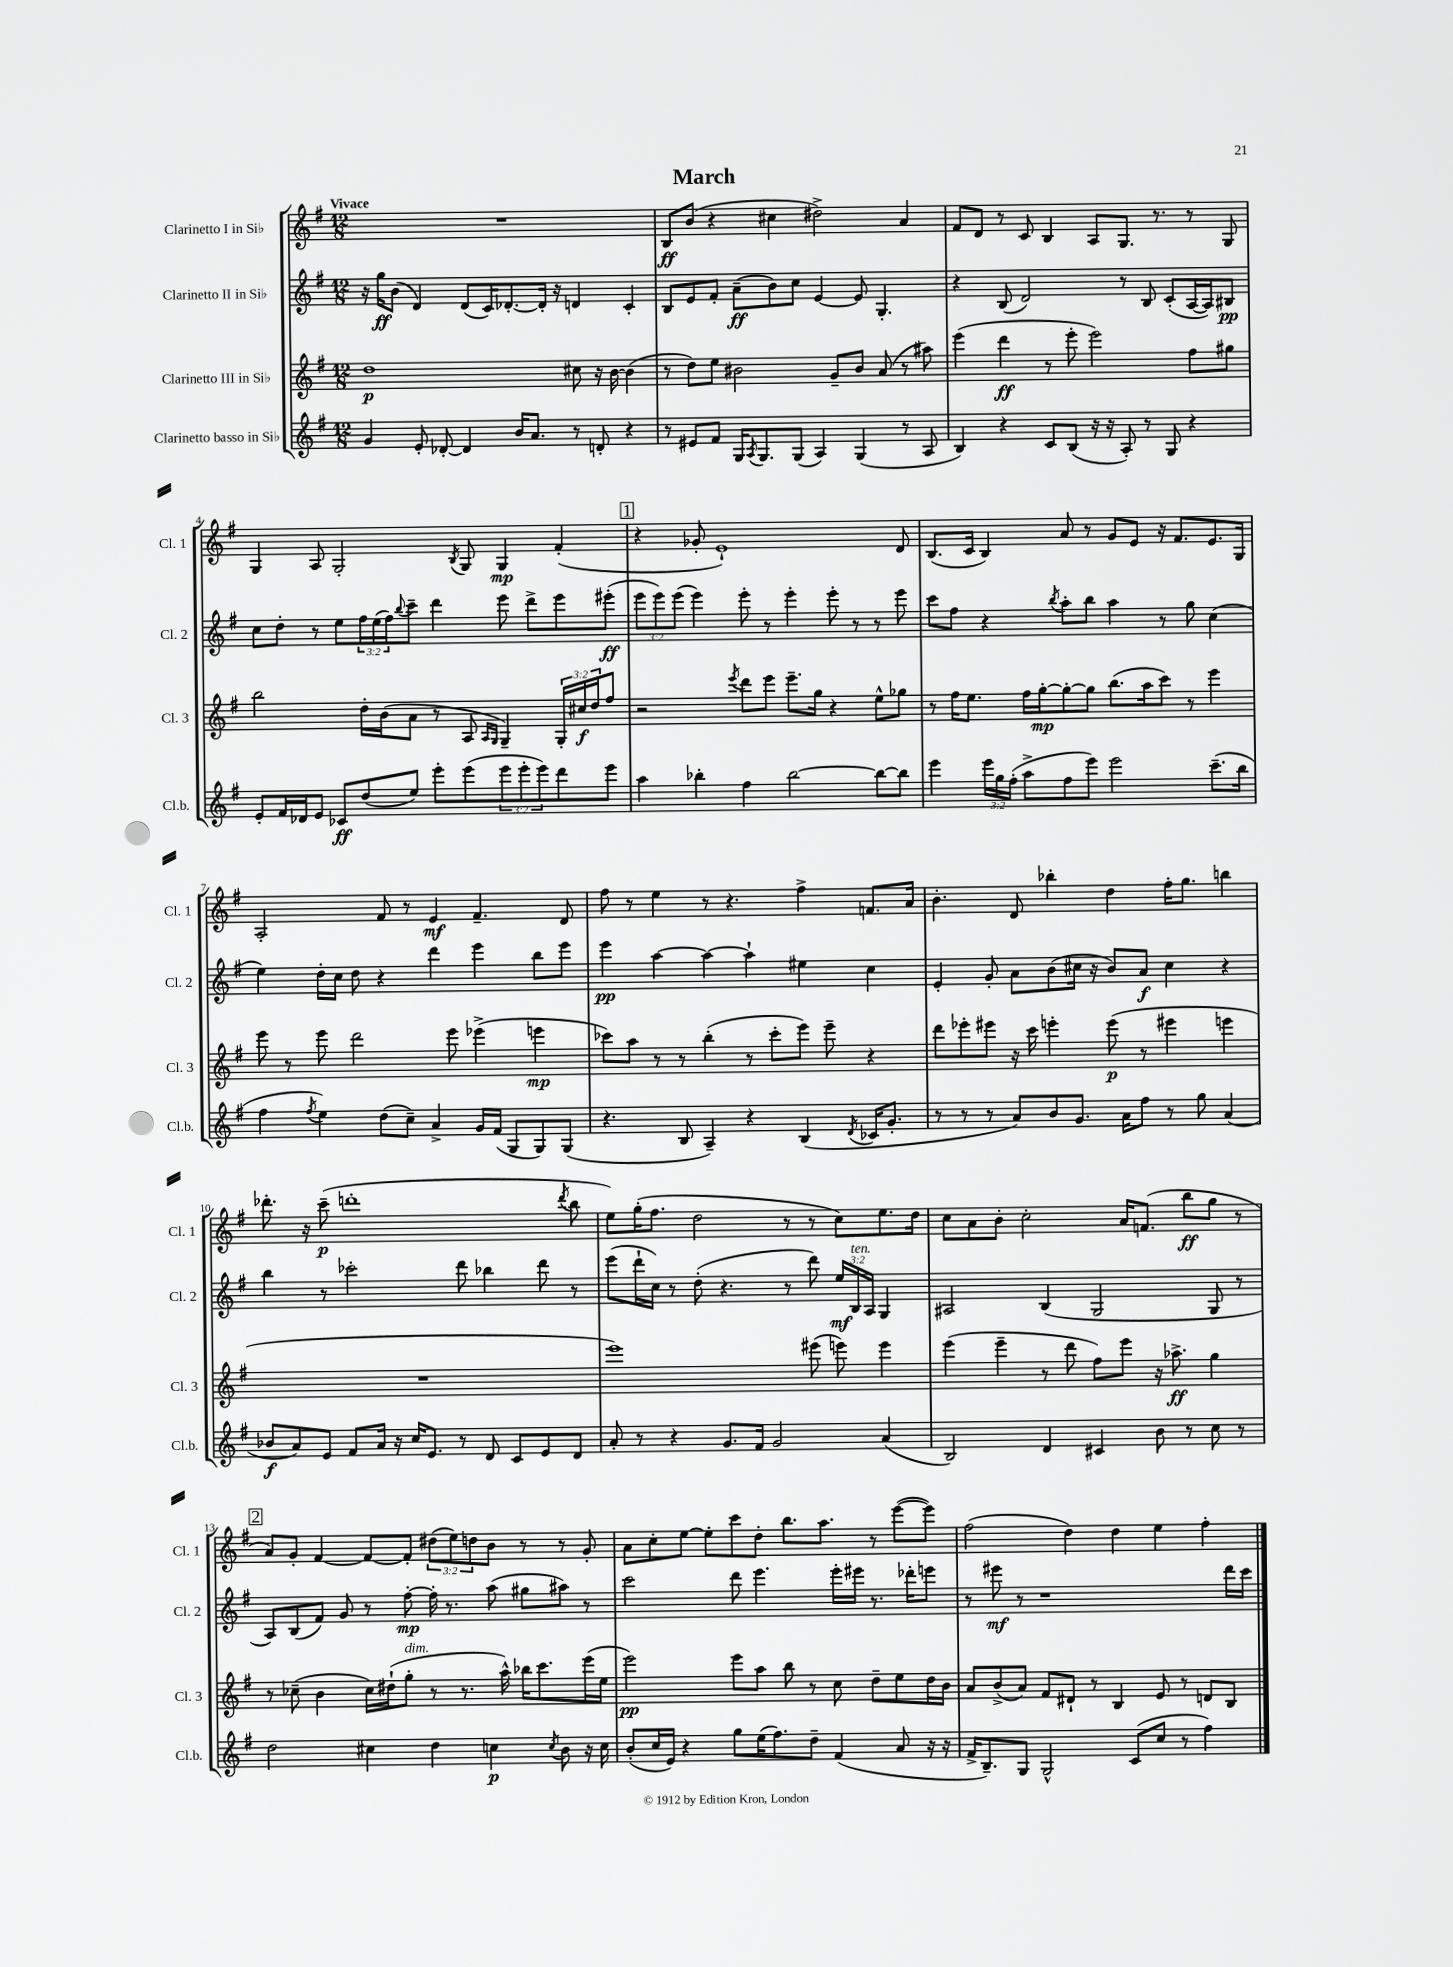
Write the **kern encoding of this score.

**kern	**kern	**kern	**kern
*staff4	*staff3	*staff2	*staff1
*clefG2	*clefG2	*clefG2	*clefG2
*k[f#]	*k[f#]	*k[f#]	*k[f#]
*M12/8	*M12/8	*M12/8	*M12/8
4g/	1dd	16r	1.r
.	.	16gg\LK	.
.	.	(8b\J	.
8e'/	.	4d/)	.
[8d-'/	.	.	.
4d-/]	.	(8d/L	.
.	.	16c/K)	.
.	.	[8.d-'/	.
16b/LK	.	.	.
8.a/J	.	.	.
.	.	16d-'/]Jk	.
.	.	16r	.
8r	8cc#\	4d/	.
8d'/	16r	.	.
.	[16b\	.	.
4r	(4b\]	4c'/	.
=	=	=	=
8r	8r	8B/L	8B/L
8e#/L	8dd\L)	8e/	(8b/J
8f#/J	8ee\J	8f#'/J	4r
16G/LK	2b#\	(8a~\L	.
8qA/	.	.	.
8.G/	.	.	.
.	.	8b\)	4cc#\
(8G/J	.	8cc\J	.
4A/)	.	[4e/	2dd#^\)
.	8g~/L	.	.
(4G/	8b#/J	8e/]	.
.	(8a/	4.G'/	.
8r	8r	.	4a/
8A/	8aa#\)	.	.
=	=	=	=
4B/)	(4eee\	4r	8f#/L
.	.	.	8d/J
4r	4ddd\	(8B/	8r
.	.	2d/)	8c/
8c/L	8r	.	4B/
(8B/J	8eee'\	.	.
16r	2eee\)	.	8A/L
16r	.	.	.
8A'/)	.	8r	8.G/J
8r	.	8B/	.
.	.	.	8.r
8G/	.	(8c'/L	.
4r	8ff#\L	[16A/L	8r
.	.	16A/]J)	.
.	8gg#\J	8B#/J	8G/
=	=	=	=
8e'/L	2bb\	8cc\L	4G/
16f#/L	.	8dd'\J	.
16d-/J	.	.	.
8e/J	.	8r	8A/
8c-/L	.	8ee\L	2G'/
(8dd/	16dd'\LL	24ff#\L	.
.	.	(24ee\	.
.	(16b\J	.	.
.	.	24ff#\J)	.
.	.	8qqbb/	.
8ee/J)	8a\J	8ccc~\J	.
8eee'\L	8r	4ddd\	.
.	.	.	8qB/
(8eee\	8A/	.	8G/
.	16qqA/LL	.	.
.	16qqG/JJ	.	.
12eee\	4G~/)	8eee\	4G/
12eee'\	.	.	.
.	.	8ddd^\L	.
12eee\)	.	.	.
8ddd\	24G'/LL	8eee\	(4f#'/
.	24cc#/	.	.
.	24dd/J	.	.
8eee\J	8ff#/J	(8eee#'\J	.
=	=	=	=
4aa\	2r	12eee\L	4r
.	.	12eee\)	.
.	.	(12eee\J	.
4bb-'\	.	4eee\)	8g-'/
.	.	.	1e`)
.	8qeee/	.	.
4ff#\	8ddd\L	8eee'\	.
.	8eee\J	8r	.
[2bb-\	8.eee~\L	4eee'\	.
.	16gg\Jk	.	.
.	4r	8eee'\	.
.	.	8r	.
8bb-\_L	8ee^^\L	8r	.
8bb-\]J	8gg-\J	8eee\	8d/
=	=	=	=
4eee\	8r	8ccc\L	(8.B/L
.	16ff#\LK	8ff#\J	.
.	8.ee\J	.	16c/Jk
24eee\LL	.	4r	4B/)
24gg\	.	.	.
(24ff#'\JJ	.	.	.
8aa^\L	16ff#\LL	.	.
.	[16gg'\J	.	.
.	.	8qbb/	.
8ff#\	8gg'\_	8aa'\L	8a/
8eee\J)	8gg\]J	8bb\J	8r
2eee\	(8.bb\L	4aa\	8g/L
.	.	.	8e/J
.	16aa\k	.	.
.	8ccc\J)	8r	16r
.	.	.	8.f#/L
.	8r	8gg\	.
(8.ccc~\L	4eee\	(4cc\	8.e/
16bb\Jk	.	.	16G/Jk
=	=	=	=
4ff#\	8eee\	4ee\)	2A'/
.	8r	.	.
8qff#/	.	.	.
4ee\)	8eee\	16dd'\LL	.
.	.	16cc\JJ	.
.	2ddd\	8dd\	.
(8dd\L	.	4r	8f#/
8cc~\J)	.	.	8r
4a^/	.	4ddd\	4e/
.	8eee\	.	.
16g/LL	(4eee-^\	4eee\	4.f#~/
(16f#/JJ	.	.	.
8G/L	.	.	.
8G/)	4eee\	8bb\L	.
(8G/J	.	8eee\J	8d/
=	=	=	=
4.r	8ccc-\L)	4eee\	8ff#\
.	8aa\J	.	8r
.	8r	[4aa\	4ee\
8B/	8r	.	.
4A~/)	(4bb'\	4aa\_	8r
.	.	.	4.r
4r	8r	4aa`\]	.
.	8ccc-'\L	.	.
(4B/	8eee\J)	4ee#\	4ff#^\
.	8eee~\	.	.
8qd/	.	.	.
16c-/LK	4r	4cc\	8.f/L
8.g'/J	.	.	.
.	.	.	16a/Jk
=	=	=	=
8r	8ddd\L	4e'/	4.b'\
8r	8eee-'\	.	.
8r	8eee#\J	8g'/	.
8a/L)	16r	8a\L	8d/
.	16ccc\	.	.
8b/	4eee'\	(8b\	4bb-'\
8.g/J	.	16cc#\Jk	.
.	.	16r	.
.	(8eee\	8b/L)	4dd\
16a\LK	.	.	.
8ff#\J	8r	8a/J	.
8r	4eee#\	4cc#\	16ff#'\LK
.	.	.	8.gg\J
8gg\	.	.	.
(4a/	4eee\	4r	4bb\
=	=	=	=
8b-/L	1.r	4bb\	8.ddd-'\
8a/)	.	.	.
.	.	.	16r
8e/J	.	8r	(8ccc~\
8f#/L	.	2ccc-'\	1ddd'
16a/Jk	.	.	.
16r	.	.	.
16cc/LK	.	.	.
8.e/J	.	.	.
8r	.	8ddd\	.
8d/	.	4bb-\	.
8c/L	.	.	.
8e/	.	8ddd\	.
.	.	.	8qddd/
8d/J	.	8r	8bb\
=	=	=	=
8a'/	1eee)	(8eee\L	8ee\L)
8r	.	16ddd`\L	(16gg'\K
.	.	16cc\JJ)	8.ff#\J
4r	.	8r	.
.	.	(8dd'\	2dd\
8.g/L	.	4.r	.
16f#/Jk	.	.	.
2g/	.	.	.
.	.	8r	8r
.	(8eee#\	8ddd\)	8r
.	8eee\)	24ee/LL	8cc\L)
.	.	24B/	.
.	.	24A/JJ	.
(4a/	4eee\	4G/	8.ee\
.	.	.	16dd\Jk
=	=	=	=
2B/)	(4eee\	2A#/	8cc\L
.	.	.	8a\
.	4eee~\	.	8b'\J
.	.	.	2cc'\
4d/	8r	(4B/	.
.	8ddd\	.	.
4c#/	8ff#\L)	2G/	.
.	8eee\J	.	16a/LK
.	.	.	(8.f/J
8b\	16r	.	.
.	8.aa-^\	.	.
8r	.	.	8bb\L
8cc\	4gg\	8G/	8gg\J
8r	.	8r	8r
=	=	=	=
2dd\	8r	8A/L)	8a/L)
.	(8cc-~\	(8B/	8g'/J
.	4b\	8f#/J)	[4f#/
.	.	8g/	.
4cc#\	16cc-\LL)	8r	8f#/_L
.	(16dd#`\J	.	.
.	8gg'\J	[8ff#'\	8f#'/]J
4dd\	8r	16ff#'\]	(12dd#\L
.	.	8.r	.
.	.	.	12ee\)
.	8.r	.	.
.	.	.	12dd\
4cc\	.	(8aa\	8b\J
.	16aa^^\)	.	.
.	16bb-\LK	8gg#\L	8r
.	8.ccc\	.	.
8qcc/	.	.	.
8b\	.	8aa#\J)	8r
16r	(16eee\L	8r	8g'/
16cc\	16ee\JJ	.	.
=	=	=	=
(8b'/L	2eee\)	2ccc\	8a\L
16cc/L	.	.	8cc'\
16e/JJ)	.	.	.
4r	.	.	[8ee\J
.	.	.	8ee'\]L
8gg\L	8eee\L	8ddd\	8ccc\
(16ee\K	8aa\J	4.eee\	8dd'\J
8.ff#\)	.	.	.
.	8bb\	.	8.bb\L
8dd~\J	8r	.	.
.	.	.	8.aa\J
(4f#/	8cc\	16eee'\LL	.
.	.	16eee#\JJ	.
.	8dd~\L	8.r	8r
8a/	8ee\	.	([8eee\L
.	.	16ddd-'\LK	.
16r	16dd\L	8eee\J	8eee\]J)
16r	16b\JJ	.	.
=	=	=	=
16f#^/LK	8a/L	8r	(2ff#\
8.B~/)	.	.	.
.	(8b^/	8eee#\	.
8G/J	8a/J)	8r	.
2G^^/	8f#/L	1r	.
.	8d#`/J	.	4dd\)
.	8r	.	.
.	4B/	.	4dd\
(8c/L	.	.	.
8cc/J	8e/	.	4ee\
8r	8r	.	.
4ff#\)	8d/L	.	4ff#'\
.	8B/J	16ddd\LL	.
.	.	16ccc\JJ	.
==	==	==	==
*-	*-	*-	*-
